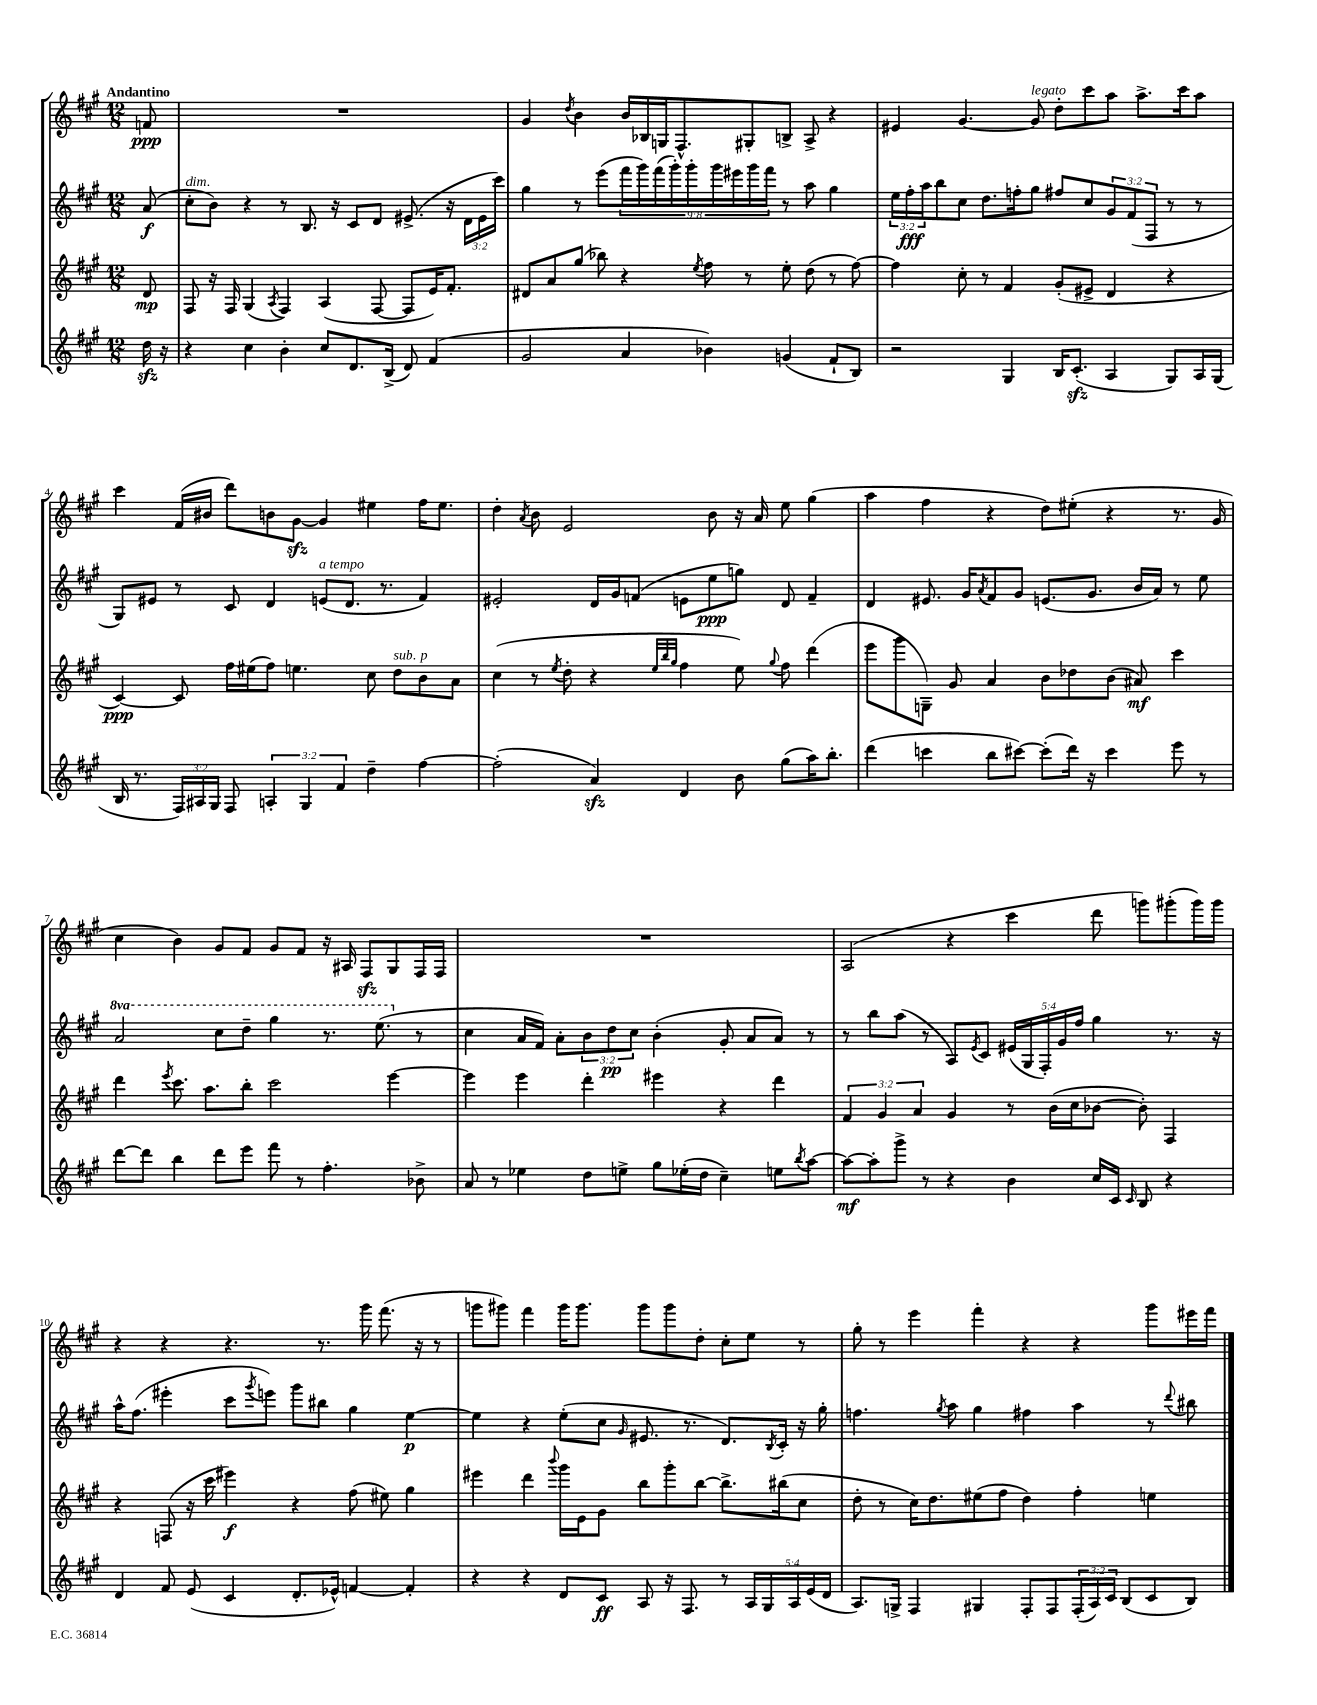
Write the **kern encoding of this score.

**kern	**dynam	**kern	**dynam	**kern	**dynam	**kern	**dynam
*part4	*part4	*part3	*part3	*part2	*part2	*part1	*part1
*staff4	*staff4	*staff3	*staff3	*staff2	*staff2	*staff1	*staff1
*clefG2	*	*clefG2	*	*clefG2	*	*clefG2	*
*k[f#c#g#]	*	*k[f#c#g#]	*	*k[f#c#g#]	*	*k[f#c#g#]	*
*M12/8	*	*M12/8	*	*M12/8	*	*M12/8	*
=	=	=	=	=	=	=	=
!	!	!	!	!	!	!LO:TX:a:B:t=Andantino	!
16ddzz\	.	8d/	mp	(8a/	f	8fn/	ppp
16r	.	.	.	.	.	.	.
=1	=1	=1	=1	=1	=1	=1	=1
!	!	!	!	!LO:TX:a:i:t=dim.	!	!	!
4r	.	8F#/	.	8cc#'\L	.	1.r	.
.	.	16r	.	8b\J)	.	.	.
.	.	16F#/	.	.	.	.	.
4cc#\	.	(4G#/	.	4r	.	.	.
.	.	8qA/	.	.	.	.	.
4b'\	.	4F#/)	.	8r	.	.	.
.	.	.	.	8.B/	.	.	.
8cc#/L	.	(4A/	.	.	.	.	.
.	.	.	.	16r	.	.	.
8.d/	.	.	.	8c#/L	.	.	.
.	.	[8F#/	.	8d/J	.	.	.
(16B^/Jk	.	.	.	.	.	.	.
8d/)	.	8F#/L]	.	(8.e#X^/	.	.	.
(4f#/	.	16e/K)	.	.	.	.	.
.	.	8.f#'/J	.	16r	.	.	.
.	.	.	.	24d\LL	.	.	.
.	.	.	.	24e#\	.	.	.
.	.	.	.	24ccc#\JJ)	.	.	.
=2	=2	=2	=2	=2	=2	=2	=2
2g#/	.	8d#X/L	.	4gg#\	.	4g#/	.
.	.	8a/	.	.	.	.	.
.	.	.	.	.	.	8qdd/	.
.	.	(8gg#/J	.	8r	.	4b\	.
.	.	8bb-X\)	.	(8eee\L	.	.	.
4a/	.	4r	.	18fff#\L	.	16b/LL	.
.	.	.	.	18ggg#\)	.	.	.
.	.	.	.	.	.	16B-X/	.
.	.	.	.	(18fff#\	.	.	.
.	.	.	.	.	.	16Gn/J	.
.	.	.	.	18ggg#'\)	.	.	.
.	.	.	.	.	.	8.F#^^/	.
.	.	.	.	18ggg#'\	.	.	.
.	.	8qee/	.	.	.	.	.
4b-X\)	.	8ff#\	.	.	.	.	.
.	.	.	.	18ggg#\	.	.	.
.	.	.	.	18eee#X\	.	.	.
.	.	8r	.	.	.	8G#X'/	.
.	.	.	.	18ggg#\	.	.	.
.	.	.	.	18fff#\JJ	.	.	.
(4gn/	.	8ee'\	.	8r	.	8Bn^/J	.
.	.	(8dd\	.	8aa\	.	8A^/	.
8f#`/L	.	8r	.	4gg#\	.	4r	.
8B/J)	.	[8ff#\)	.	.	.	.	.
=3	=3	=3	=3	=3	=3	=3	=3
2r	.	4ff#\]	.	24ee\LL	.	4e#X/	.
.	.	.	.	24ff#'\	fff	.	.
.	.	.	.	24aa\J	.	.	.
.	.	.	.	8bb\	.	.	.
.	.	8cc#'\	.	8cc#\J	.	[4.g#/	.
.	.	8r	.	8.dd\L	.	.	.
4G#/	.	4f#/	.	.	.	.	.
.	.	.	.	16ffn'\k	.	.	.
!	!	!	!	!	!	!LO:TX:a:i:t=legato	!
.	.	.	.	8gg#\J	.	8g#/]	.
16B/KL	.	(8g#'/L	.	8ff#X/L	.	8dd'\L	.
(8.c#zz'/J	.	.	.	.	.	.	.
.	.	8e#X^/J	.	8cc#/	.	8ccc#\	.
4A/	.	4d/	.	12g#/	.	8aa\J	.
.	.	.	.	(12f#/	.	.	.
.	.	.	.	.	.	8.aa^\L	.
.	.	.	.	12F#/J	.	.	.
8G#/L)	.	4r	.	8r	.	.	.
.	.	.	.	.	.	16ccc#\k	.
16A/L	.	.	.	8r	.	8aa\J	.
(16G#/JJ	.	.	.	.	.	.	.
!!LO:LB:g=z
=4	=4	=4	=4	=4	=4	=4	=4
16B/	.	[4c#/)	ppp	8G#/L)	.	4ccc#\	.
8.r	.	.	.	.	.	.	.
.	.	.	.	8e#X/J	.	.	.
24F#/LL)	.	8c#/]	.	8r	.	(16f#/LL	.
24A#X/	.	.	.	.	.	.	.
.	.	.	.	.	.	16b#X/JJ	.
24G#/JJ	.	.	.	.	.	.	.
8F#/	.	16ff#\LL	.	8c#/	.	8ddd\L)	.
.	.	(16ee#X\J	.	.	.	.	.
6An'/	.	8ff#\J)	.	4d/	.	8bn\	.
.	.	4.een\	.	.	.	[8g#zz\J	.
6G#/	.	.	.	.	.	.	.
!	!	!	!	!LO:TX:a:i:t=a tempo	!	!	!
.	.	.	.	(8en/L	.	4g#/]	.
6f#/	.	.	.	.	.	.	.
.	.	.	.	8.d/J	.	.	.
4dd~\	.	8cc#\	.	.	.	4ee#X\	.
.	.	.	.	8.r	.	.	.
!	!	!LO:TX:a:i:t=sub. p	!	!	!	!	!
.	.	8dd\L	.	.	.	.	.
[4ff#\	.	8b\	.	4f#/)	.	16ff#\KL	.
.	.	.	.	.	.	8.ee#\J	.
.	.	8a\J	.	.	.	.	.
=5	=5	=5	=5	=5	=5	=5	=5
(2ff#'\]	.	(4cc#\	.	2e#X'/	.	4dd'\	.
.	.	.	.	.	.	8qa/	.
.	.	8r	.	.	.	8b\	.
.	.	8qee/	.	.	.	.	.
.	.	8dd'\	.	.	.	2e/	.
4azz/)	.	4r	.	16d/LL	.	.	.
.	.	.	.	16g#/J	.	.	.
.	.	.	.	(8fn/J	.	.	.
.	.	32qqee/LLL	.	.	.	.	.
.	.	32qqbb/	.	.	.	.	.
.	.	32qqgg#/JJJ	.	.	.	.	.
4d/	.	4ff#\	.	8en\L	.	.	.
.	.	.	.	8ee\	ppp	8b\	.
8b\	.	8ee\)	.	8ggn\J)	.	16r	.
.	.	.	.	.	.	16a/	.
.	.	8qqgg#/	.	.	.	.	.
(8gg#\L	.	8ff#\	.	8d/	.	8ee\	.
16aa\K)	.	(4ddd\	.	4f~/	.	(4gg#\	.
8.bb'\J	.	.	.	.	.	.	.
=6	=6	=6	=6	=6	=6	=6	=6
(4ddd\	.	8eee\L	.	4d/	.	4aa\	.
.	.	8ggg#\	.	.	.	.	.
4cccn\	.	8Gn~\J)	.	8.e#X/	.	4ff#\	.
.	.	8g#/	.	.	.	.	.
.	.	.	.	16g#/KL	.	.	.
.	.	.	.	8qa/	.	.	.
8bb\L	.	4a/	.	8f#/	.	4r	.
[8ccc#X\J)	.	.	.	8g#/J	.	.	.
(8ccc#'\L]	.	8b\L	.	(8.en/L	.	8dd\L)	.
16ddd\Jk)	.	8dd-X\	.	.	.	(8ee#X'\J	.
16r	.	.	.	8.g#/J	.	.	.
4ccc#\	.	(8b\J	.	.	.	4r	.
.	.	8a#X/)	mf	16b/LL	.	.	.
.	.	.	.	16a/JJ)	.	.	.
8eee\	.	4ccc#\	.	8r	.	8.r	.
8r	.	.	.	8ee\	.	.	.
.	.	.	.	.	.	16g#/	.
!!LO:LB:g=z
=7	=7	=7	=7	=7	=7	=7	=7
*	*	*	*	*8va	*	*	*
[8ddd\L	.	4ddd\	.	2aa/	.	4cc#\	.
8ddd\J]	.	.	.	.	.	.	.
.	.	8qeee/	.	.	.	.	.
4bb\	.	8.ccc#\	.	.	.	4b\)	.
.	.	8.aa\L	.	.	.	.	.
8ddd\L	.	.	.	8ccc#\L	.	8g#/L	.
8eee\J	.	8bb'\J	.	8ddd~\J	.	8f#/J	.
8fff#\	.	2ccc#\	.	4ggg#\	.	8g#/L	.
8r	.	.	.	.	.	8f#/J	.
4.ff#'\	.	.	.	8.r	.	16r	.
.	.	.	.	.	.	16A#X/	.
.	.	.	.	.	.	8F#zz/L	.
.	.	.	.	(8.eee\	.	.	.
.	.	[4eee\	.	.	.	8G#/	.
*	*	*	*	*X8va	*	*	*
8b-X^\	.	.	.	8r	.	16F#/L	.
.	.	.	.	.	.	16F#/JJ	.
=8	=8	=8	=8	=8	=8	=8	=8
8a/	.	4eee\]	.	4cc#\	.	1.r	.
8r	.	.	.	.	.	.	.
4ee-X\	.	4eee\	.	16a/LL	.	.	.
.	.	.	.	16f#/JJ)	.	.	.
.	.	.	.	8a'\L	.	.	.
8dd\L	.	4ddd'\	.	12b\	.	.	.
.	.	.	.	12dd\	pp	.	.
8een^\J	.	.	.	.	.	.	.
.	.	.	.	12cc#\J	.	.	.
8gg#\L	.	4eee#X\	.	(4b'\	.	.	.
(16ee-X'\L	.	.	.	.	.	.	.
16dd\JJ	.	.	.	.	.	.	.
4cc#~\)	.	4r	.	8g#'/	.	.	.
.	.	.	.	8a/L	.	.	.
8een\L	.	4ddd\	.	8a/J)	.	.	.
8qbb/	.	.	.	.	.	.	.
[8aa\J	.	.	.	8r	.	.	.
=9	=9	=9	=9	=9	=9	=9	=9
8aa\L_	mf	6f#/	.	8r	.	(2A/	.
8aa'\]	.	.	.	8bb\L	.	.	.
.	.	6g#/	.	.	.	.	.
8ggg#^\J	.	.	.	(8aa\J	.	.	.
.	.	6a/	.	.	.	.	.
8r	.	.	.	8r	.	.	.
4r	.	4g#/	.	8A/L)	.	4r	.
.	.	.	.	8qe/	.	.	.
.	.	.	.	8c#/J	.	.	.
4b\	.	8r	.	(20e#X/LL	.	4ccc#\	.
.	.	.	.	20G#/	.	.	.
.	.	.	.	20F#'/)	.	.	.
.	.	(16b\LL	.	.	.	.	.
.	.	.	.	20g#/	.	.	.
.	.	16cc#\J	.	.	.	.	.
.	.	.	.	20ff#/JJ	.	.	.
16cc#/LL	.	[8b-X\J	.	4gg#\	.	8ddd\	.
16c#/JJ	.	.	.	.	.	.	.
16qqc#/	.	.	.	.	.	.	.
8B/	.	8b-'\])	.	.	.	8gggn\L)	.
4r	.	4F#/	.	8.r	.	(8ggg#X'\	.
.	.	.	.	.	.	16ggg#\L)	.
.	.	.	.	16r	.	16ggg#\JJ	.
!!LO:LB:g=z
=10	=10	=10	=10	=10	=10	=10	=10
4d/	.	4r	.	16aa^^\KL	.	4r	.
.	.	.	.	(8.ff#\J	.	.	.
8f#/	.	(8Fn/	.	4eee#X'\	.	4r	.
(8e/	.	16r	.	.	.	.	.
.	.	16ccc#\	.	.	.	.	.
4c#/	.	4eee#X\)	f	8ccc#\L	.	4.r	.
.	.	.	.	8qggg#/	.	.	.
.	.	.	.	8eeen\J)	.	.	.
8.d'/L	.	4r	.	8ggg#\L	.	.	.
.	.	.	.	8bb#X\J	.	8.r	.
16e-X^^/Jk)	.	.	.	.	.	.	.
[4fn/	.	(8ff#\	.	4gg#\	.	.	.
.	.	.	.	.	.	16ggg#\	.
.	.	8ee#X\)	.	.	.	(8.fff#\	.
4f'/]	.	4gg#\	.	[4ee\	p	.	.
.	.	.	.	.	.	16r	.
.	.	.	.	.	.	8r	.
=11	=11	=11	=11	=11	=11	=11	=11
4r	.	4eee#X\	.	4ee\]	.	8gggn\L	.
.	.	.	.	.	.	8ggg#X\J)	.
4r	.	4ddd\	.	4r	.	4fff#\	.
.	.	8qqbbb/	.	.	.	.	.
8d/L	.	16ggg#\LL	.	(8ee'\L	.	16ggg#\KL	.
.	.	16e\J	.	.	.	8.ggg#\J	.
8c#/J	ff	8g#\J	.	8cc#\J	.	.	.
.	.	.	.	16qqg#/	.	.	.
8A/	.	8bb\L	.	8.e#X/	.	8ggg#\L	.
16r	.	8ggg#'\	.	.	.	8ggg#\	.
8.F#/	.	.	.	8.r	.	.	.
.	.	[8bb\J	.	.	.	8dd'\J	.
8r	.	8.bb^\L]	.	8.d/L)	.	8cc#'\L	.
20A/LL	.	.	.	.	.	8ee\J	.
20G#/	.	.	.	.	.	.	.
.	.	.	.	8qB/	.	.	.
.	.	(16bb#X\k	.	16c#'/Jk	.	.	.
20A/	.	.	.	.	.	.	.
.	.	8cc#\J	.	16r	.	8r	.
(20e/	.	.	.	.	.	.	.
.	.	.	.	16gg#'\	.	.	.
20d/JJ	.	.	.	.	.	.	.
=12	=12	=12	=12	=12	=12	=12	=12
8.A/L)	.	8dd'\	.	4.ffn\	.	8gg#'\	.
.	.	8r	.	.	.	8r	.
16Gn^/Jk	.	.	.	.	.	.	.
4F#/	.	16cc#\KL)	.	.	.	4eee\	.
.	.	8.dd\	.	.	.	.	.
.	.	.	.	8qgg#/	.	.	.
.	.	.	.	8aa\	.	.	.
4G#X/	.	(8ee#X\	.	4gg#\	.	4fff#'\	.
.	.	8ff#\J	.	.	.	.	.
8F#'/L	.	4dd\)	.	4ff#X\	.	4r	.
8F#/	.	.	.	.	.	.	.
(24F#'/L	.	4ff#'\	.	4aa\	.	4r	.
24A/)	.	.	.	.	.	.	.
24c#/JJ	.	.	.	.	.	.	.
(8B/L	.	.	.	.	.	.	.
8c#/	.	4een\	.	8r	.	8ggg#\L	.
.	.	.	.	8qqddd/	.	.	.
8B/J)	.	.	.	8bb#X\	.	16eee#X\L	.
.	.	.	.	.	.	16fff#\JJ	.
==	==	==	==	==	==	==	==
*-	*-	*-	*-	*-	*-	*-	*-
